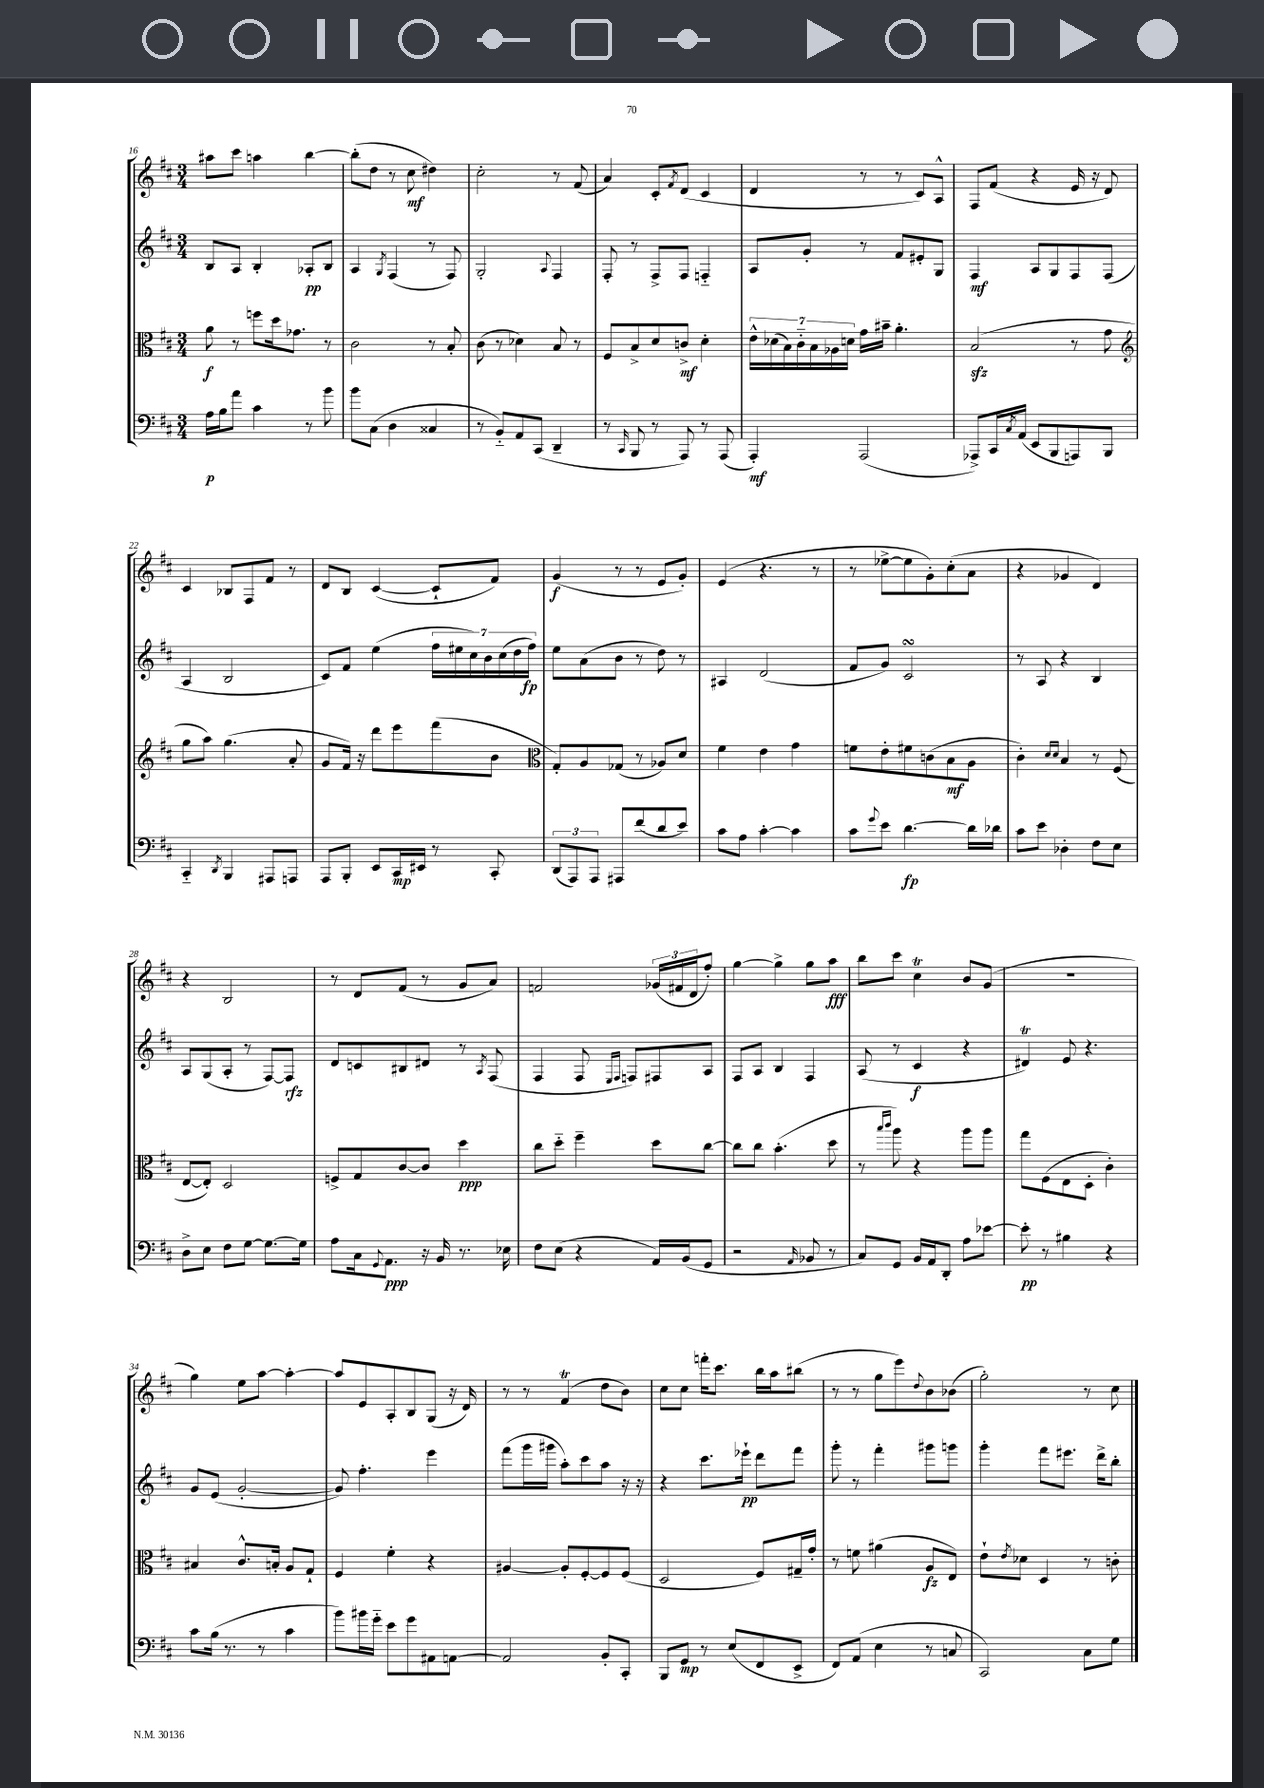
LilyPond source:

<<
\new StaffGroup <<
\new Staff = "s0" {
    \clef treble \key d \major \numericTimeSignature \time 3/4
    ais''8 cis'''8 a''4 b''4~ |
    b''8-.( d''8 r8 cis''8\mf dis''4) |
    cis''2-. r8 fis'8( |
    a'4) cis'8-. \acciaccatura { fis'8 } d'8( cis'4 |
    d'4 r8 r8 cis'8) a8-^ |
    fis8 fis'8( r4 e'16 r16 d'8) |
    cis'4 bes8 fis8 fis'8 r8 |
    d'8 b8 cis'4~( cis'8-! fis'8) |
    g'4\f( r8 r8 e'8 g'8-.) |
    e'4( r4. r8 |
    r8 ees''8~-> ees''8 g'8-.) cis''8-.( a'8 |
    r4 ges'4 d'4) |
    r4 b2 |
    r8 d'8 fis'8( r8 g'8 a'8) |
    f'2 \tuplet 3/2 { ges'16( fis'16 d'16 } fis''8-.) |
    g''4~ g''4-> g''8 a''8\fff |
    b''8 cis'''8 cis''4\trill b'8 g'8( |
    r2. |
    g''4) e''8 a''8~ a''4~-. |
    a''8 e'8 a8-. b8 g8( r16 d'16) |
    r8 r8 fis'4\trill( d''8 b'8) |
    cis''8 cis''8 f'''16-. cis'''8. b''16 a''16 bis''8( |
    r8 r8 g''8 e'''8) \appoggiatura { d''8 } b'8 bes'8( |
    g''2-.) r8 cis''8 \bar "|." |
}
\new Staff = "s1" {
    \clef treble \key d \major \numericTimeSignature \time 3/4
    b8 a8 b4-. aes8-.\pp b8 |
    a4 \acciaccatura { g8 } fis4( r8 fis8) |
    g2-. \appoggiatura { a8 } fis4 |
    fis8-. r8 fis8-> fis8 f4-_ |
    a8 g'8-. r8 fis'8 eis'8-. g8 |
    fis4\mf a8 g8 fis8 fis8( |
    a4 b2 |
    cis'8) fis'8 e''4( \tuplet 7/4 { fis''16 eis''16 cis''16) b'16 cis''16( d''16 fis''16\fp) } |
    e''8 a'8( b'8 r8 d''8) r8 |
    ais4 d'2( |
    fis'8 g'8) cis'2\turn |
    r8 a8 r4 b4 |
    a8 g8( a8-. r8 fis8~) fis8\rfz |
    d'8 c'8 bis8 dis'8 r8 \acciaccatura { a8 } fis8( |
    fis4 fis8 \grace { e16 fis16 } f8) fis8 a8 |
    fis8 a8 b4 fis4 |
    a8( r8 cis'4\f r4 |
    dis'4\trill) e'8 r4. |
    g'8 e'8( g'2~-. |
    g'8) fis''4.-. e'''4 |
    fis'''8( g'''16 gis'''16 a''8-.) cis'''8 a''8 r16 r16 |
    r4 cis'''8. ees'''16-!\pp d'''8 fis'''8 |
    g'''8-. r8 fis'''4-. gis'''8 g'''8 |
    g'''4-. fis'''8 eis'''8. d'''16-> b''8-. \bar "|." |
}
\new Staff = "s2" {
    \clef alto \key d \major \numericTimeSignature \time 3/4
    a'8\f r8 f''8 d''16 ges'8. r8 |
    cis'2 r8 b8-. |
    cis'8( r8 des'4) b8 r8 |
    fis8 b8-> d'8 c'8->\mf d'4-. |
    \tuplet 7/4 { e'16-^ des'16( b16) cis'16-_ b16 aes16 d'16 } g'16 bis'16-- a'4.-. |
    b2\sfz( r8 g'8 |
    \clef treble g''8 a''8) g''4.( a'8-. |
    g'8 fis'16) r16 d'''8 e'''8 fis'''8( b'8 |
    \clef alto g8-.) a8 ges8( r8 aes8) d'8 |
    fis'4 e'4 g'4 |
    f'8 e'8-. fis'8 c'8( b8\mf a8 |
    cis'4-.) \grace { d'16 d'16 } b4 r8 fis8( |
    e8~ e8-.) d2 |
    f8-> g8 cis'8~ cis'8 d''4\ppp |
    cis''8 d''8-_ fis''4-- d''8 cis''8~ |
    cis''8 cis''8 b'4.-.( d''8 |
    r8 \grace { b''16 cis'''16 } a''8) r4 a''8 a''8 |
    g''8 fis8( e8 d8-. cis'4-.) |
    bis4 cis'8.-^ b16-. a8 g8-! |
    fis4 fis'4-. r4 |
    ais4~ ais8-. fis8~-. fis8 fis8( |
    d2 fis8) gis16-- g'16-. |
    r8 f'8 ais'4( a8\fz e8) |
    e'8-! \acciaccatura { e'8 } des'8 d4 r8 c'8-. \bar "|." |
}
\new Staff = "s3" {
    \clef bass \key d \major \numericTimeSignature \time 3/4
    a16\p b16 a'8 cis'4 r8 b'8 |
    b'8 cis8( d4 cisis4 |
    r8 b,8-_) a,8 cis,8( d,4-- |
    r8 \grace { cis,16 } b,,8 r8 a,,8) r8 a,,8( |
    a,,4-.\mf) a,,2( |
    aes,,8->) cis,16 \acciaccatura { cis8 } a,16( e,8 b,,8 a,,8) b,,8 |
    cis,4-_ \acciaccatura { d,8 } b,,4 ais,,8 a,,8 |
    a,,8 b,,8-. e,8 cis,16\mp eis,16 r8 cis,8-. |
    \tuplet 3/2 { d,8( a,,8) a,,8 } ais,,8 fis'8( d'8 e'8) |
    cis'8 a8 cis'4~-. cis'4 |
    cis'8 \appoggiatura { g'8 } e'8 d'4.~\fp d'16 des'16 |
    cis'8 e'8 des4-. fis8 e8 |
    d8-> e8 fis8 g8~ g8.~ g16 |
    a8 cis16 \appoggiatura { g,8 } a,8.\ppp r16 b,16 r8. ees16 |
    fis8 e8( r4 a,16) b,16( g,8 |
    r2 \grace { a,16 } bes,8 r8 |
    cis8) g,8 b,16 a,16 d,8-. a8 ees'8~ |
    ees'8-.\pp r8 bis4 r4 |
    cis'8 b16( r8. r8 cis'4 |
    b'8) bis'16 g'16-_ e'8 g'8 ais,8 a,8~ |
    a,2 b,8-. cis,8-. |
    b,,8 g,8\mp r8 e8( fis,8 e,8-> |
    fis,8) a,8( e4 r8 c8 |
    cis,2) cis8 g8 \bar "|." |
}
>>
>>
\layout { \context { \Score currentBarNumber = #16 } }
